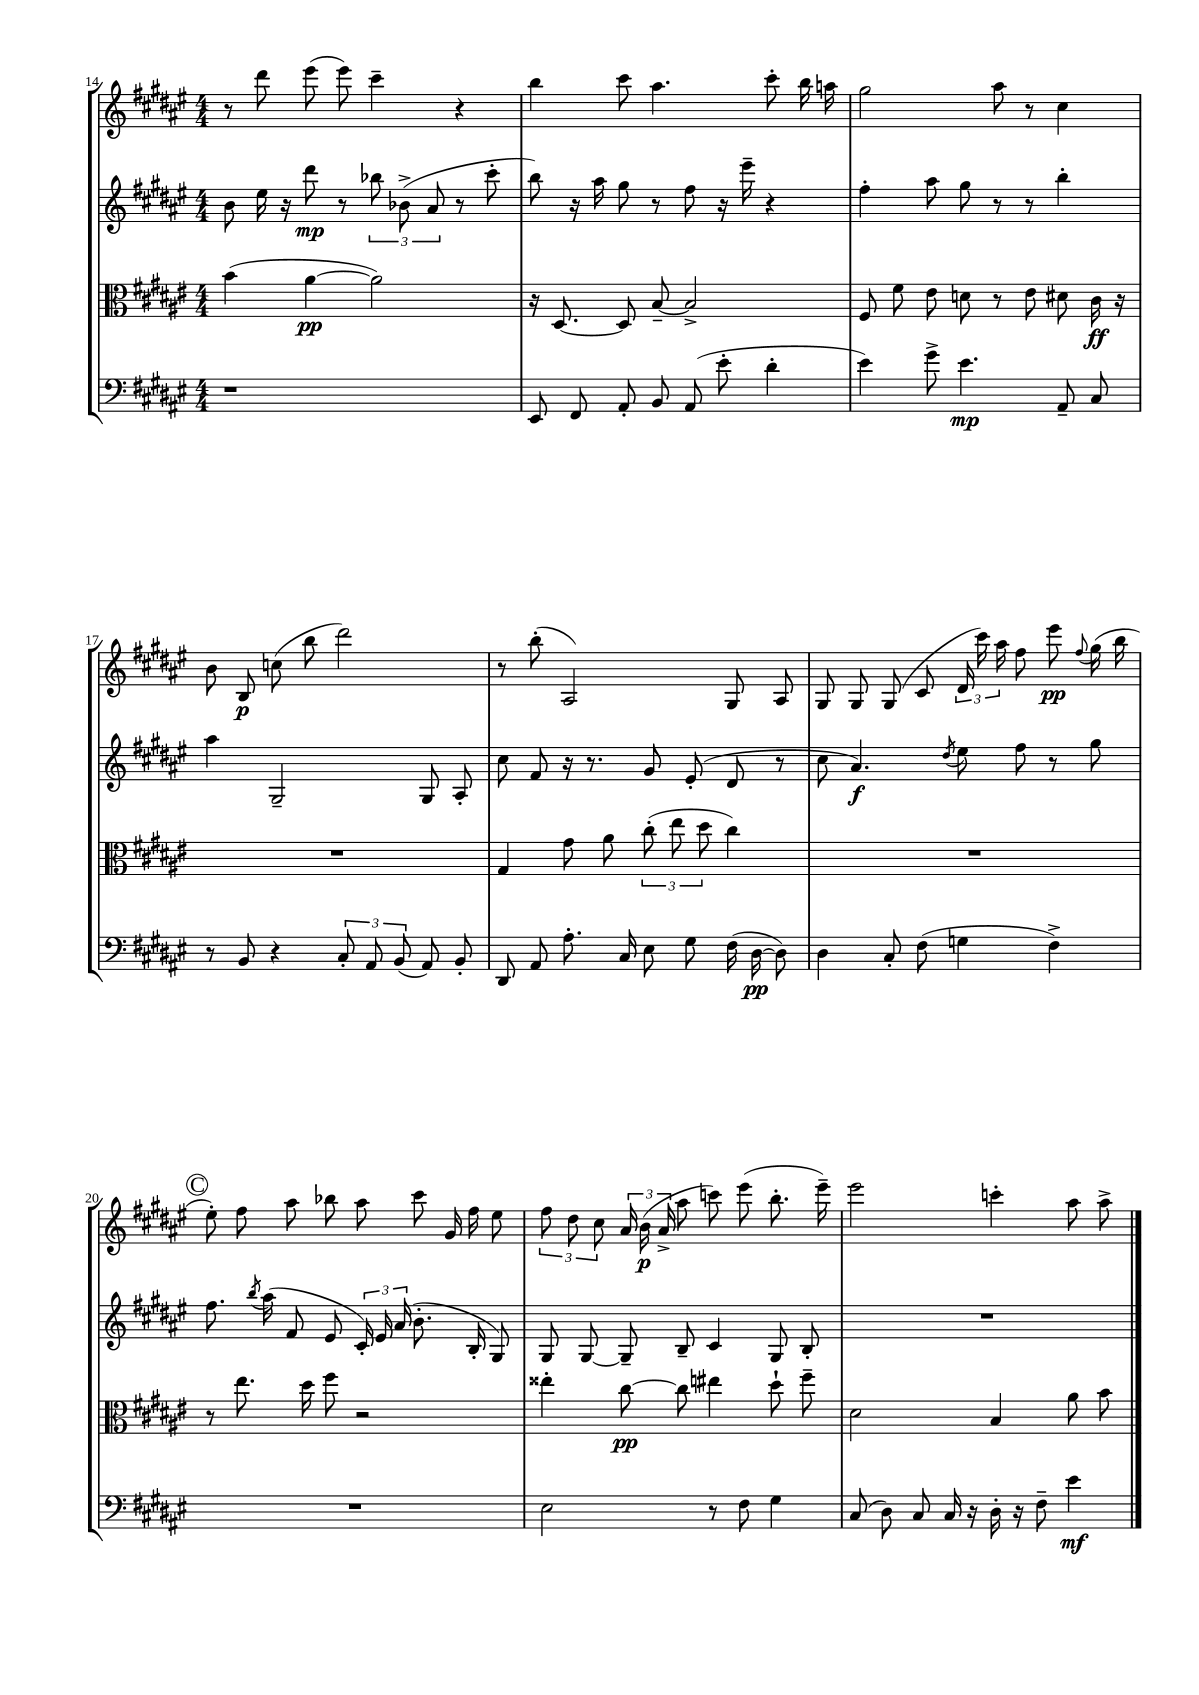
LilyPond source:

<<
\new StaffGroup <<
\new Staff = "s0" {
    \clef treble \key fis \major \numericTimeSignature \time 4/4
    \autoBeamOff r8 dis'''8 eis'''8( eis'''8) cis'''4-- r4 |
    b''4 cis'''8 ais''4. cis'''8-. b''16 a''16 |
    gis''2 ais''8 r8 cis''4 |
    b'8 b8\p c''8( b''8 dis'''2) |
    r8 b''8-.( ais2) gis8 ais8 |
    gis8 gis8 gis8( cis'8 \tuplet 3/2 { dis'16 cis'''16) ais''16 } fis''8 eis'''8\pp \appoggiatura { fis''8 } gis''16( b''16 |
    \mark \markup { \circle "C" } eis''8-.) fis''8 ais''8 bes''8 ais''8 cis'''8 gis'16 fis''16 eis''8 |
    \tuplet 3/2 { fis''8 dis''8 cis''8 } \tuplet 3/2 { ais'16 b'16\p( ais'16-> } ais''8 c'''8) eis'''8( b''8.-. eis'''16--) |
    eis'''2 c'''4-. ais''8 ais''8-> \bar "|." |
}
\new Staff = "s1" {
    \clef treble \key fis \major \numericTimeSignature \time 4/4
    \autoBeamOff b'8 eis''16 r16 dis'''8\mp r8 \tuplet 3/2 { bes''8 bes'8->( ais'8 } r8 cis'''8-. |
    b''8) r16 ais''16 gis''8 r8 fis''8 r16 eis'''16-- r4 |
    fis''4-. ais''8 gis''8 r8 r8 b''4-. |
    ais''4 gis2-- gis8 ais8-. |
    cis''8 fis'8 r16 r8. gis'8 eis'8-.( dis'8 r8 |
    cis''8 ais'4.\f) \acciaccatura { dis''8 } eis''8 fis''8 r8 gis''8 |
    \mark \markup { \circle "C" } fis''8. \acciaccatura { b''8 } ais''16( fis'8 eis'8 \tuplet 3/2 { cis'16-.) eis'16 ais'16( } b'8.-. b16-. gis8) |
    gis8 gis8~ gis8-- b8-- cis'4 gis8 b8-. |
    R1 \bar "|." |
}
\new Staff = "s2" {
    \clef alto \key fis \major \numericTimeSignature \time 4/4
    \autoBeamOff b'4( ais'4~\pp ais'2) |
    r16 dis8.~ dis8 b8~-- b2-> |
    fis8 fis'8 eis'8 d'8 r8 eis'8 dis'8 cis'16\ff r16 |
    R1 |
    gis4 gis'8 ais'8 \tuplet 3/2 { cis''8-.( eis''8 dis''8 } cis''4) |
    R1 |
    \mark \markup { \circle "C" } r8 eis''8. dis''16 fis''8 r2 |
    eisis''4-. cis''8~\pp cis''8 eis''4 dis''8-! fis''8-- |
    dis'2 b4 ais'8 b'8 \bar "|." |
}
\new Staff = "s3" {
    \clef bass \key fis \major \numericTimeSignature \time 4/4
    \autoBeamOff r1 |
    eis,8 fis,8 ais,8-. b,8 ais,8( eis'8-. dis'4-. |
    eis'4) gis'8-> eis'4.\mp ais,8-- cis8 |
    r8 b,8 r4 \tuplet 3/2 { cis8-. ais,8 b,8( } ais,8) b,8-. |
    dis,8 ais,8 ais8.-. cis16 eis8 gis8 fis16( dis16~\pp dis8) |
    dis4 cis8-. fis8( g4 fis4->) |
    \mark \markup { \circle "C" } R1 |
    eis2 r8 fis8 gis4 |
    cis8( dis8) cis8 cis16 r16 dis16-. r16 fis8-- eis'4\mf \bar "|." |
}
>>
>>
\layout { \context { \Score currentBarNumber = #14 } }
